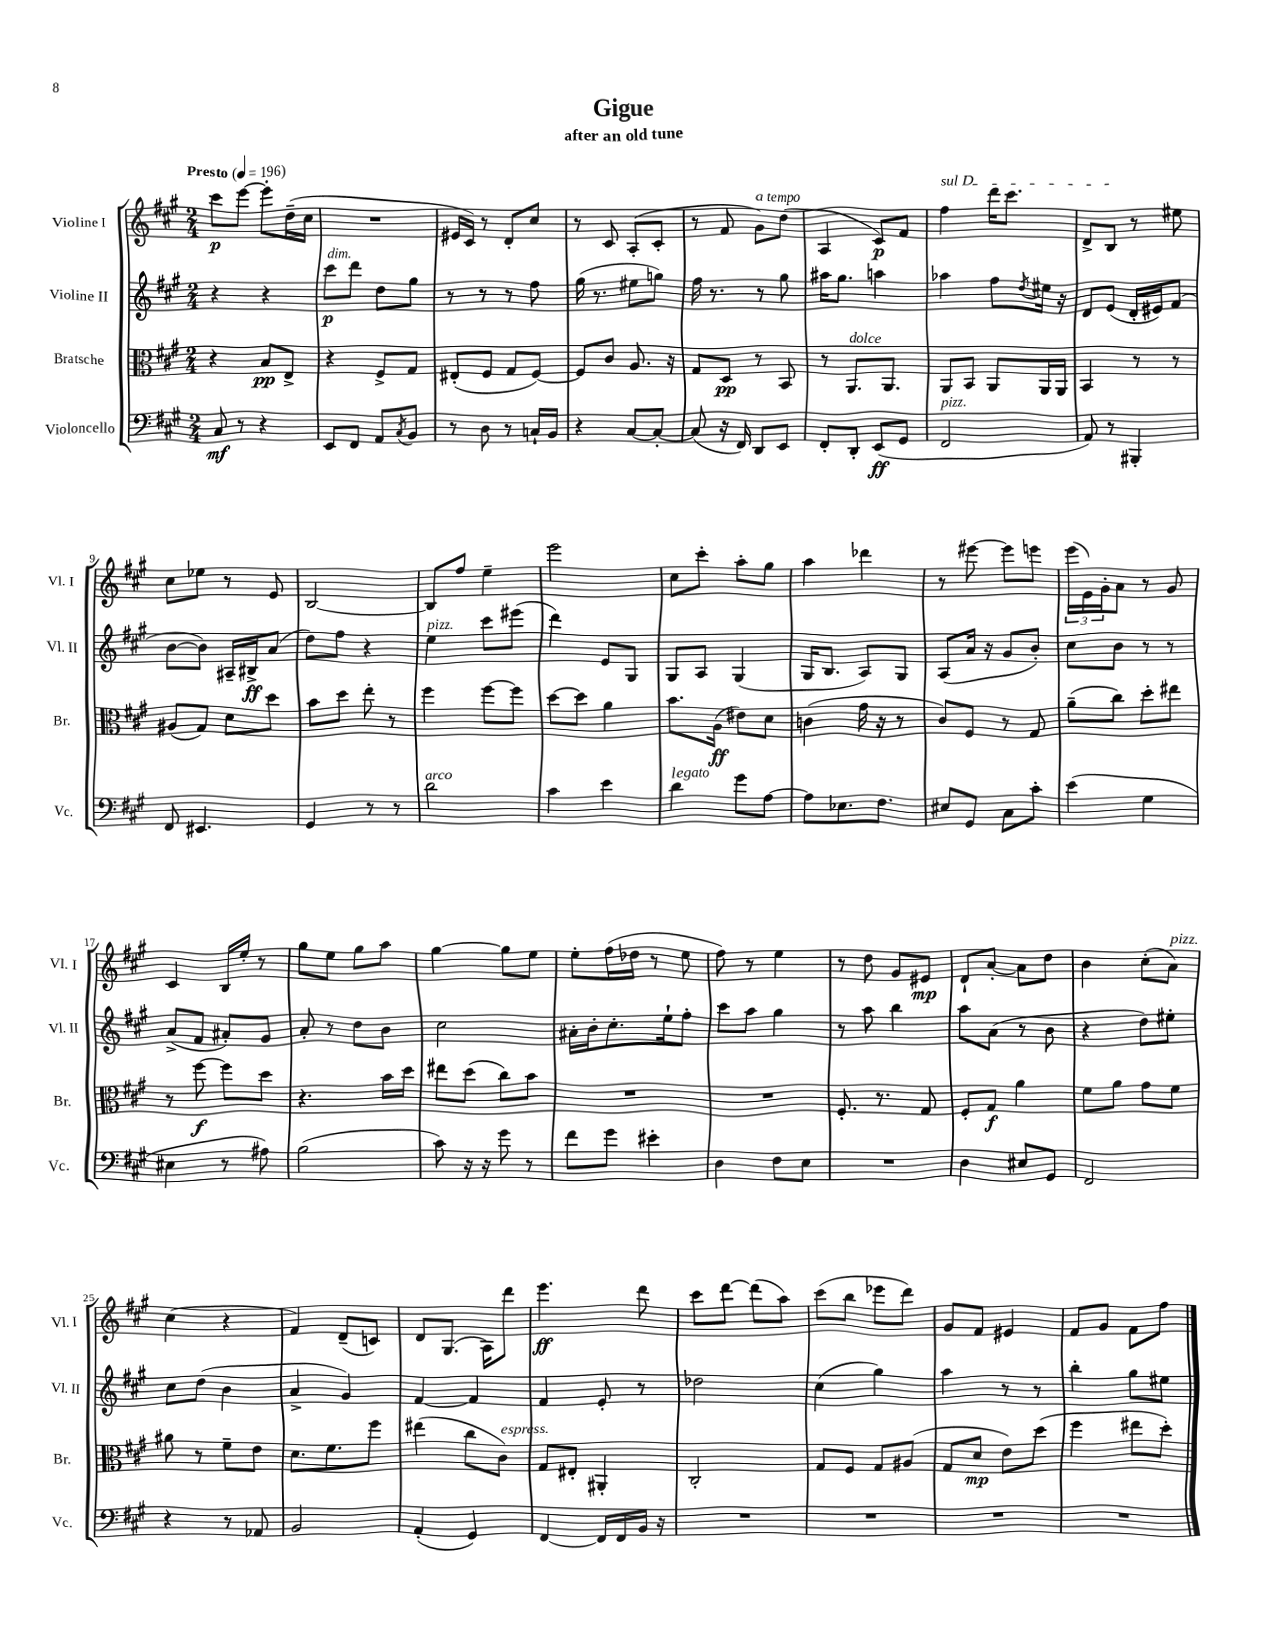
\header { title = "Gigue" subtitle = "after an old tune" }
<<
\new StaffGroup <<
\new Staff = "s0" \with { instrumentName = "Violine I" shortInstrumentName = "Vl. I" } {
    \clef treble \key a \major \numericTimeSignature \time 2/4 \tempo "Presto" 4 = 196
    cis'''8\p e'''8~ e'''8-. d''16--( cis''16 |
    R2 |
    eis'16 cis'16) r8 d'8-. cis''8 |
    r8 cis'8 a8-.( cis'8-. |
    r8 fis'8 gis'8^\markup { \italic "a tempo" }) d''8( |
    a4 cis'8\p) fis'8 |
    \once \override TextSpanner.bound-details.left.text = \markup { \italic "sul D" } fis''4\startTextSpan d'''16 cis'''8. |
    d'8-> b8\stopTextSpan r8 eis''8 |
    cis''8 ees''8 r8 e'8 |
    b2~ |
    b8 fis''8 e''4-- |
    e'''2 |
    cis''8 cis'''8-. a''8-. gis''8 |
    a''4 des'''4 |
    r8 eis'''8~ eis'''8 e'''8 |
    \tuplet 3/2 { e'''16( e'16) gis'16-. } a'8 r8 gis'8 |
    cis'4 b16 e''16-. r8 |
    gis''8 e''8 gis''8 a''8 |
    gis''4~ gis''8 e''8 |
    e''8-. fis''16( des''16 r8 e''8 |
    fis''8) r8 e''4 |
    r8 d''8 gis'8 eis'8\mp |
    d'8-! a'8~-. a'8 d''8 |
    b'4 cis''8-.( a'8^\markup { \italic "pizz." }) |
    cis''4( r4 |
    fis'4) d'8--( c'8) |
    d'8 gis8.( a16) d'''8 |
    e'''4.\ff d'''8 |
    cis'''8 d'''8~ d'''8( a''8) |
    cis'''8( b''8 ees'''8 d'''8) |
    gis'8 fis'8 eis'4 |
    fis'8 gis'8 fis'8 fis''8 \bar "|." |
}
\new Staff = "s1" \with { instrumentName = "Violine II" shortInstrumentName = "Vl. II" } {
    \clef treble \key a \major \numericTimeSignature \time 2/4
    r4 r4 |
    cis'''8\p^\markup { \italic "dim." } d'''8 d''8 gis''8 |
    r8 r8 r8 fis''8 |
    gis''16( r8. eis''8 g''8) |
    fis''16 r8. r8 gis''8 |
    ais''16 gis''8. a''4 |
    aes''4 fis''8 \acciaccatura { d''8 } eis''16 r16 |
    d'8 e'8( d'16-. eis'16) fis'8( |
    b'8~ b'8) ais16-- bis16->\ff a'8( |
    d''8) fis''8 r4 |
    e''4^\markup { \italic "pizz." } cis'''8 eis'''8( |
    d'''4) e'8 gis8 |
    gis8 a8 gis4( |
    gis16 b8. a8) gis8 |
    a8( a'16 r16 gis'8 b'8-.) |
    cis''8 b'8 r8 r8 |
    a'8->( fis'8 ais'8-.) gis'8 |
    a'8-. r8 d''8 b'8 |
    cis''2 |
    ais'16-. b'16-. cis''8.-. e''16-! fis''8-. |
    cis'''8 a''8 gis''4 |
    r8 a''8 b''4 |
    a''8 a'8( r8 b'8 |
    r4 d''8) eis''8-. |
    cis''8 d''8( b'4 |
    a'4-> gis'4) |
    fis'4~ fis'4 |
    fis'4 e'8-. r8 |
    des''2 |
    cis''4( gis''4) |
    a''4 r8 r8 |
    b''4-. gis''8 eis''8 \bar "|." |
}
\new Staff = "s2" \with { instrumentName = "Bratsche" shortInstrumentName = "Br." } {
    \clef alto \key a \major \numericTimeSignature \time 2/4
    r4 b8\pp e8-> |
    r4 fis8-> gis8 |
    eis8-.( fis8 gis8 fis8~) |
    fis8 cis'8 a8. r16 |
    gis8 d8\pp r8 b,8 |
    r8 a,8.^\markup { \italic "dolce" } a,8. |
    a,8 b,8 a,8 a,16 a,16 |
    b,4 r8 r8 |
    ais8( gis8) d'8 d''8 |
    b'8 d''8 e''8-. r8 |
    fis''4 fis''8~ fis''8 |
    d''8~ d''8 a'4 |
    b'8. a16\ff( eis'8) d'8 |
    c'4( gis'16 r16 r8 |
    cis'8) fis8 r8 gis8 |
    a'8--( cis''8) d''8-. eis''8 |
    r8 fis''8~\f fis''8 d''8 |
    r4. b'16 d''16 |
    eis''8 d''8( cis''8) b'8 |
    R2 |
    R2 |
    fis8.-. r8. gis8 |
    fis8-. gis8\f a'4 |
    fis'8 a'8 gis'8 fis'8 |
    ais'8 r8 fis'8-- e'8 |
    d'8. fis'8. fis''8 |
    eis''4( cis''8 cis'8^\markup { \italic "espress." }) |
    gis8 eis8-. ais,4-. |
    cis2-. |
    gis8 fis8 gis8 ais8( |
    gis8 d'8\mp e'8) d''8( |
    fis''4 eis''8 d''8-.) \bar "|." |
}
\new Staff = "s3" \with { instrumentName = "Violoncello" shortInstrumentName = "Vc." } {
    \clef bass \key a \major \numericTimeSignature \time 2/4
    cis8\mf r8 r4 |
    e,8 fis,8 a,8 \acciaccatura { cis8 } b,8 |
    r8 d8 r8 c16-! b,16 |
    r4 cis8~ cis8~-. |
    cis8( r16 fis,16) d,8 e,8 |
    fis,8-. d,8-. e,8\ff( gis,8 |
    fis,2^\markup { \italic "pizz." } |
    a,8) r8 bis,,4-. |
    fis,8 eis,4. |
    gis,4 r8 r8 |
    d'2^\markup { \italic "arco" } |
    cis'4 e'4 |
    d'4^\markup { \italic "legato" } gis'8 a8~ |
    a8 ees8. fis8. |
    eis8 gis,8 cis8 cis'8-. |
    e'4( gis4 |
    eis4 r8 ais8) |
    b2( |
    cis'8) r16 r16 gis'8 r8 |
    fis'8 gis'8 eis'4-. |
    d4 fis8 e8 |
    R2 |
    d4 eis8 gis,8 |
    fis,2 |
    r4 r8 aes,8 |
    b,2 |
    a,4-.( gis,4) |
    fis,4~ fis,16 fis,16 b,16 r16 |
    R2 |
    R2 |
    R2 |
    R2 \bar "|." |
}
>>
>>
